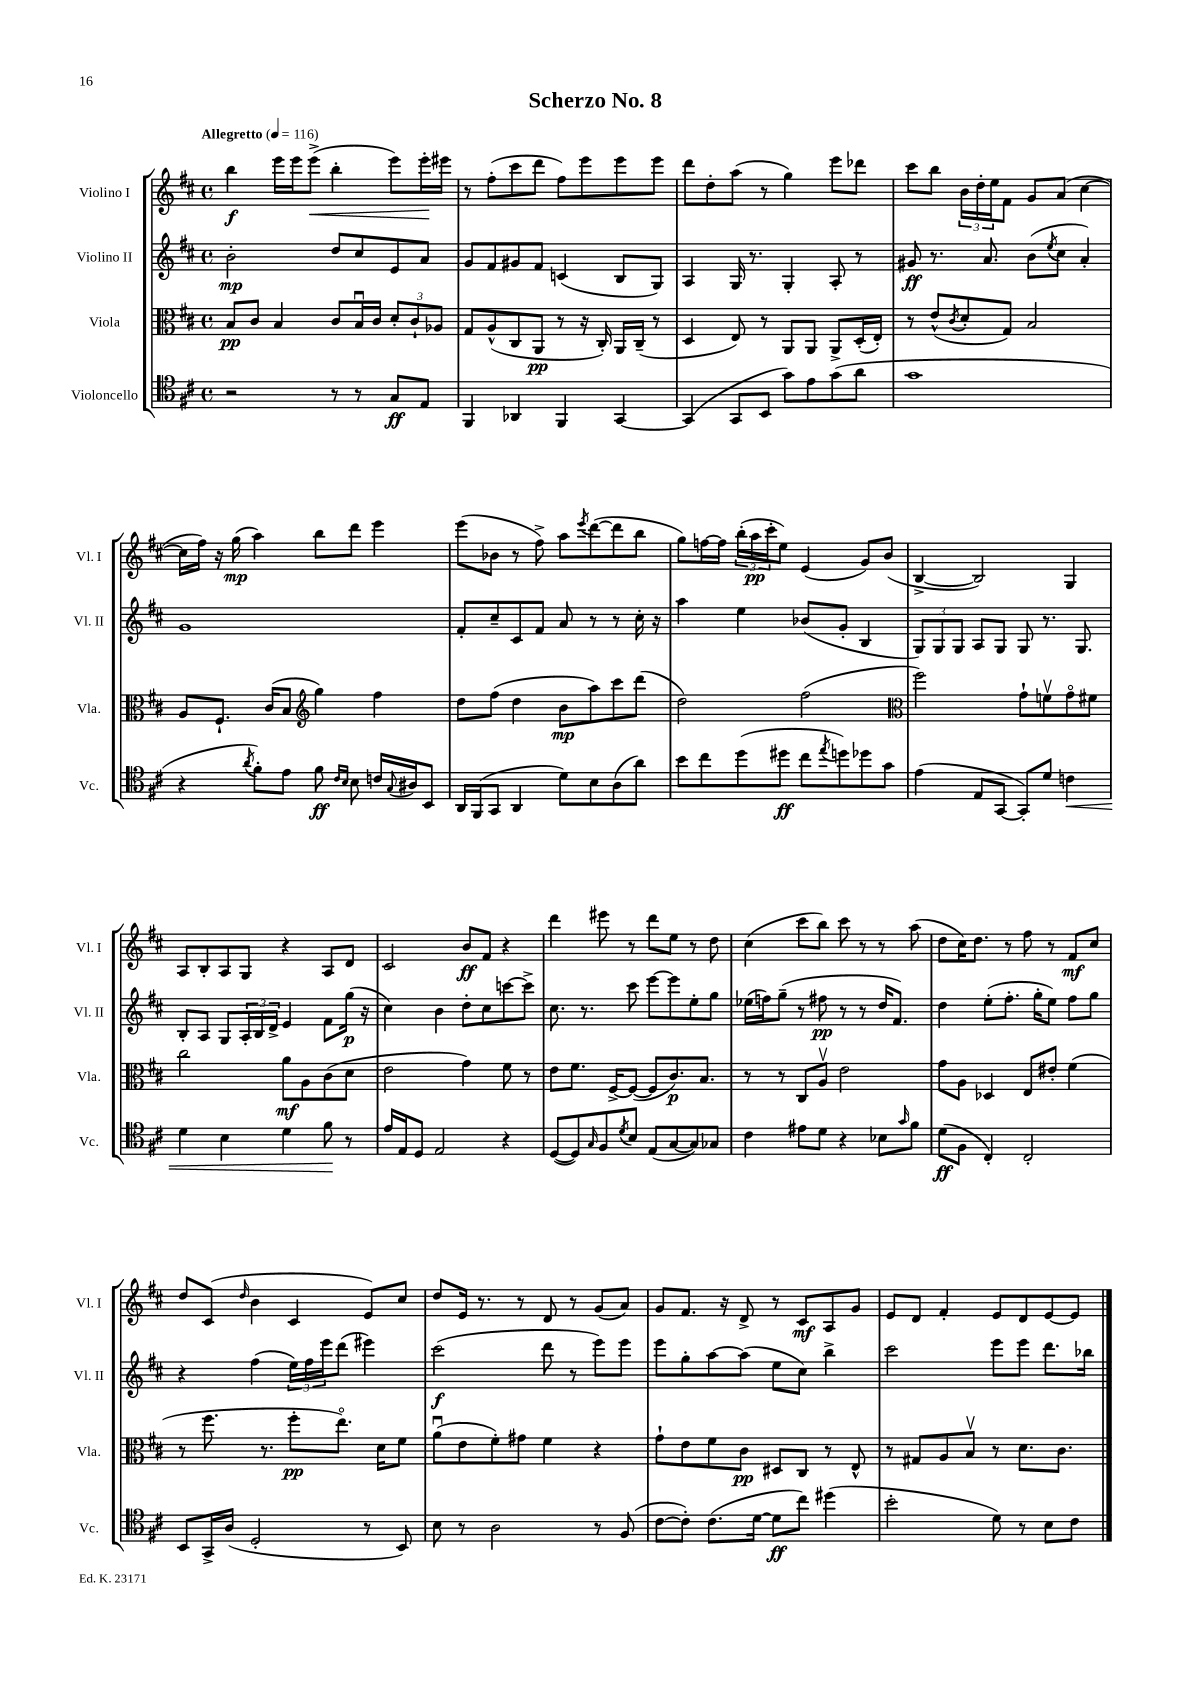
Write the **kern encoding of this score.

**kern	**kern	**kern	**kern
*staff4	*staff3	*staff2	*staff1
*clefC4	*clefC3	*clefG2	*clefG2
*k[f#c#]	*k[f#c#]	*k[f#c#]	*k[f#c#]
*M4/4	*M4/4	*M4/4	*M4/4
*met(c)	*met(c)	*met(c)	*met(c)
*MM116	*MM116	*MM116	*MM116
2r	8B	2b'	4bb
.	8c#	.	.
.	4B	.	16eee
.	.	.	16eee
.	.	.	(8eee^
8r	8c#	8dd	4bb'
8r	16Bu	8cc#	.
.	16c#	.	.
8G	12d'	8e	8eee)
.	12c#`	.	.
8E	.	8a	16eee'
.	12A-	.	.
.	.	.	16eee#
=	=	=	=
4FF#	8G	8g	8r
.	(8A^^	8f#	(8ff#'
4AA-	8C#	8g#	8ccc#
.	8AA	8f#	8ddd
4FF#	8r	(4c	8ff#)
.	16r	.	8eee
.	16C#')	.	.
[4GG	16AA	8B	8eee
.	(16C#~	.	.
.	8r	8G)	8eee
=	=	=	=
(4GG]	4D	4A	8ddd
.	.	.	8dd'
8GG	8E)	16G	(8aa
.	.	8.r	.
8BB	8r	.	8r
8g)	8AA	4G'	4gg)
8e	8AA	.	.
(8g	8AA^	8A'	8eee
8a	(16D'	8r	8ddd-
.	16E')	.	.
=	=	=	=
1g	8r	8g#	8ccc#
.	(8e^^	8.r	8bb
.	8qc#	.	.
.	8d'	.	24b
.	.	.	24dd'
.	.	8.a	.
.	.	.	24ee
.	8G)	.	8f#
.	2B	(8b	8g
.	.	8qee	.
.	.	8cc#	(8a
.	.	4a')	[4cc#
=	=	=	=
4r	8A	1g	16cc#]
.	.	.	16ff#)
.	8.F#`	.	16r
.	.	.	(16gg
8qa	.	.	.
8f#')	.	.	4aa)
.	(16c#	.	.
8e	8B	.	.
*	*clefG2	*	*
8f#	4gg)	.	8bb
16qqc#	.	.	.
16qqB	.	.	.
8B	.	.	8ddd
16c	4ff#	.	4eee
8qqG	.	.	.
16A#	.	.	.
8BB	.	.	.
=	=	=	=
16AA	8dd	8f#'	(8eee
(16FF#	.	.	.
8GG	(8ff#	8cc#~	8b-
4AA	4dd	8c#	8r
.	.	8f#	8ff#^)
8d)	8b	8a	8aa
.	.	.	8qeee
8B	8aa)	8r	([8ddd
(8A	8ccc#	8r	8ddd]
8a)	(8ddd	16cc#'	8bb
.	.	16r	.
=	=	=	=
8b	2dd)	4aa	8gg)
8cc#	.	.	[16ff
.	.	.	16ff]
(8dd	.	4ee	(24bb'
.	.	.	24aa
.	.	.	24ccc#'
8dd#	.	.	8ee)
8cc#	(2ff#	(8b-	(4e
8qee	.	.	.
8dd)	.	8g'	.
8dd-	.	4B	8g)
8g	.	.	(8b
=	=	=	=
*	*clefC3	*	*
(4e	2ff#)	12G)	[4B^
.	.	12G	.
.	.	12G	.
8E	.	8A	2B])
[8GG	.	8G	.
8GG'])	8g`	8G	.
8d	8fv	8.r	.
4c	8go	.	4G
.	.	8.G	.
.	8f#	.	.
=	=	=	=
4d	2cc#	8B'	8A
.	.	8A	8B'
4B	.	8G	8A
.	.	24A'	8G
.	.	24B	.
.	.	24d^	.
4d	8a	4e	4r
.	8A	.	.
8f#	(8c#	8f#	8A
8r	8d	(16gg	8d
.	.	16r	.
=	=	=	=
16e	2e	4cc#)	2c#
16E	.	.	.
8D	.	.	.
2E	.	4b	.
.	4g)	8dd'	8b
.	.	8cc#	8f#
4r	8f#	[8ccc	4r
.	8r	8ccc^]	.
=	=	=	=
([8D	8e	8.cc#	4ddd
8D])	8.f#	.	.
.	.	8.r	.
16qqG	.	.	.
8F#	.	.	8eee#
.	[16F#^	.	.
8qd	.	.	.
8B	(8F#_	8ccc#	8r
(8E	8F#]	[8eee	8ddd
[8G	8.c#)	8eee]	8ee
8G])	.	8ee'	8r
.	8.B	.	.
8G-	.	8gg	8dd
=	=	=	=
4c#	8r	(16ee-	(4cc#
.	.	16ff)	.
.	8r	(8gg~	.
8e#	8C#	8r	8ccc#
8d	8Av	8ff#	8bb)
4r	2e	8r	8ccc#
.	.	8r	8r
8B-	.	16dd	8r
.	.	8.f#)	.
16qqg	.	.	.
8f#	.	.	(8aa
=	=	=	=
(8d	8g	4dd	8dd
8F#	8A	.	16cc#)
.	.	.	8.dd
4C#')	4D-	(8ee'	.
.	.	8.ff#'	8r
2C#'	8E	.	8ff#
.	.	16gg'	.
.	8e#'	8ee)	8r
.	(4f#	8ff#	8f#
.	.	8gg	8cc#
=	=	=	=
8BB	8r	4r	8dd
16GG^	8.ff#	.	(8c#
(16A	.	.	.
.	.	.	16qqdd
2D'	.	(4ff#	4b
.	8.r	.	.
.	8ff#'	24ee)	4c#
.	.	24ff#	.
.	.	24eee	.
.	8.eeo)	(8ddd	.
8r	.	4eee#)	8e)
.	16d	.	.
8BB)	8f#	.	8cc#
=	=	=	=
8B	(8au	(2ccc#	8dd
8r	8e	.	16e
.	.	.	8.r
2A	8f#')	.	.
.	8g#	.	8r
.	4f#	8ddd	8d
.	.	8r	8r
8r	4r	8eee)	(8g
(8F#	.	8eee	8a)
=	=	=	=
[8c#	8g`	8eee	8g
8c#'])	8e	8gg'	8.f#
(8.c#	8f#	[8aa	.
.	.	.	16r
.	8c#	(8aa]	8d^
[16d	.	.	.
8d]	8D#	8ee	8r
8cc#)	8C#	8cc#)	8c#
(4dd#	8r	4bb^	8A
.	8E^^	.	8g
=	=	=	=
2b'	8r	2ccc#	8e
.	8G#	.	8d
.	8A	.	4f#'
.	8Bv	.	.
8d)	8r	8eee	8e
8r	8.d	8eee	8d
8B	.	8.ddd	[8e
.	8.c#	.	.
8c#	.	.	8e]
.	.	16bb-	.
==	==	==	==
*-	*-	*-	*-
